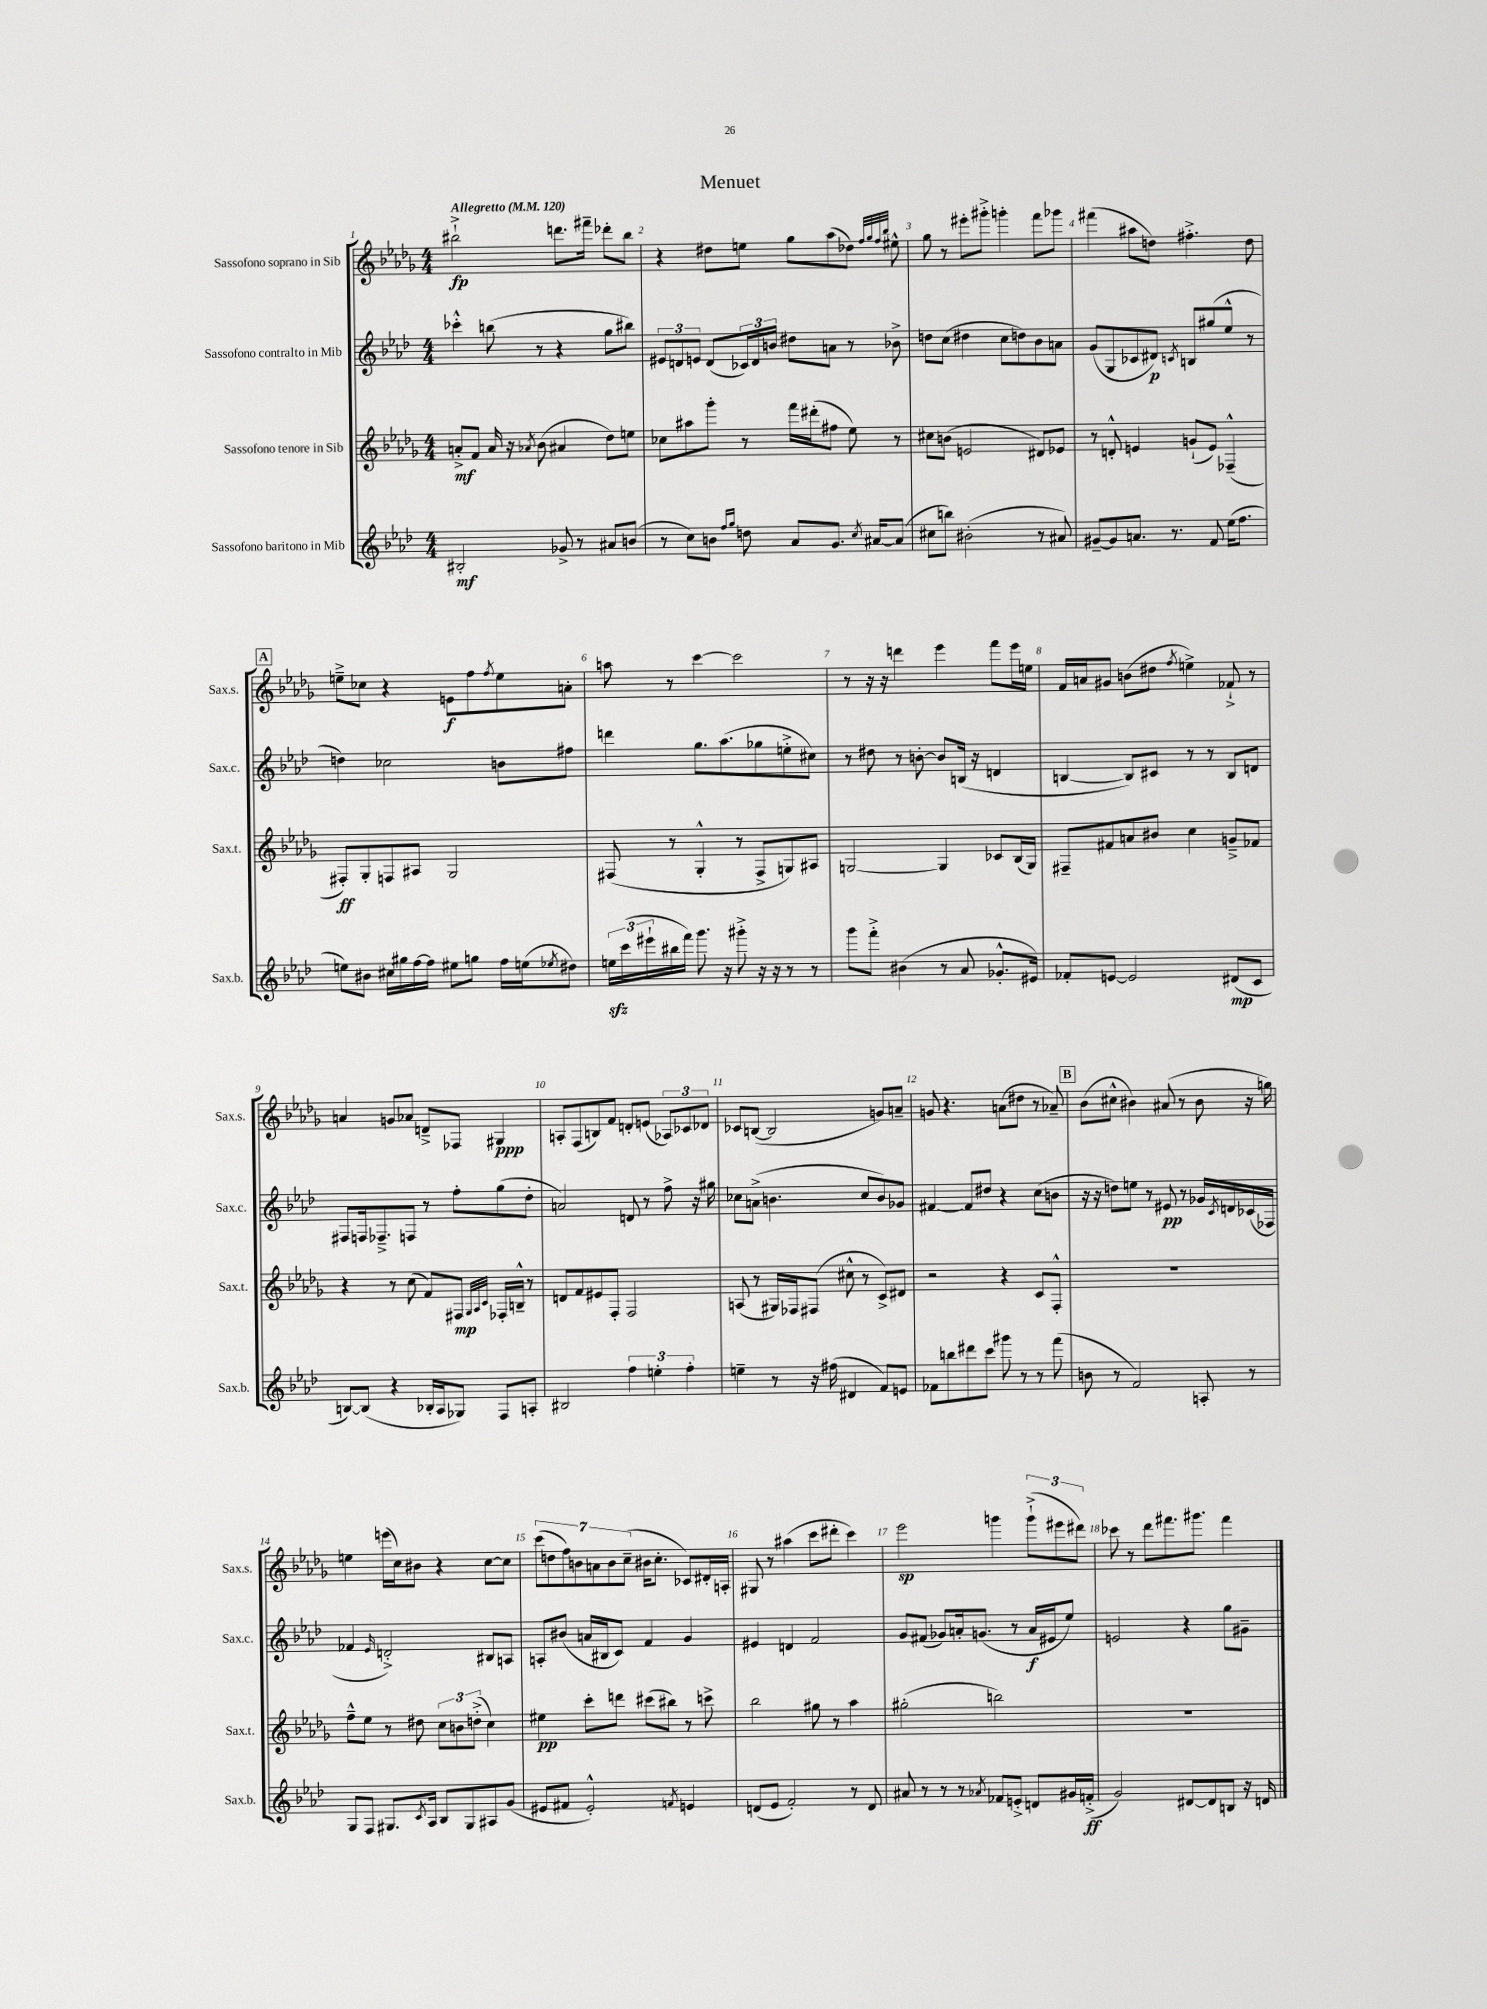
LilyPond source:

\header { title = "Menuet" }
<<
\new StaffGroup <<
\new Staff = "s0" \with { instrumentName = "Sassofono soprano in Sib" shortInstrumentName = "Sax.s." } {
    \clef treble \key des \major \numericTimeSignature \time 4/4 \tempo "Allegretto" 4 = 120
    bis''2-!->\fp d'''8. fis'''16-- des'''8-. bis''8 |
    r4 dis''8 e''8 ges''8 aes''8( des''8) \grace { f''32 ges''32 f''32 bes''32 } eis''8-^ |
    ges''8 r8 eis'''8-. gis'''8-.-> g'''4-. f'''8 ges'''8 |
    fis'''4( ais''8 d''8) fis''4.-.-> d''8 |
    \mark \markup { \box "A" } e''8---> ces''8 r4 e'8\f f''8 \acciaccatura { f''8 } e''8 a'8-. |
    a''8 r8 c'''4~ c'''2 |
    r8 r16 r16 d'''4 ees'''4 f'''8 ees'''16 e''16 |
    f'16 a'16 gis'8 b'8( dis''8 \acciaccatura { f''8 } e''4->) fes'8-!-> r8 |
    a'4 g'8 aes'8 d'8---> fes8 gis4\ppp |
    a8-. f8( b8) f'8 d'8-. e'8( \tuplet 3/2 { aes8) ces'8 des'8 } |
    ces'8 b8~( b2 g'8) a'8-- |
    g'8 r4. a'8( dis''8 r8 aes'8--) |
    \mark \markup { \box "B" } bes'8( cis''8-^ bis'4) ais'8( r8 bis'8 r16 g''16) |
    e''4 e'''16( c''16) bis'8 r4 c''8~ c''8 |
    \tuplet 7/4 { c'''8( d''8 f''8) b'8 a'8 b'8 c''8--( } bis'16 c''8.-. ces'8) dis'16-. a16-. |
    gis8 r8 ais''4( c'''8 dis'''8-. c'''4) |
    ees'''2\sp g'''4 \tuplet 3/2 { g'''8-!->( eis'''8 dis'''8) } |
    ces'''8 r8 des'''8 fis'''8. gis'''8. fis'''4 \bar "|." |
}
\new Staff = "s1" \with { instrumentName = "Sassofono contralto in Mib" shortInstrumentName = "Sax.c." } {
    \clef treble \key aes \major \numericTimeSignature \time 4/4
    ces'''4-.-^ b''8( r8 r4 g''8 bis''8) |
    \tuplet 3/2 { eis'8 d'8 e'8 } d'8( \tuplet 3/2 { ces'16) d'16 b'16 } dis''8 a'8 r8 bes'8-> |
    d''8 c''8( dis''4 c''8 d''8) bes'8 a'8 |
    g'8( g8 ces'8 dis'8\p) \acciaccatura { c'8 } b8 gis''8( ees''8-^ r8 |
    \mark \markup { \box "A" } d''4) ces''2 b'8 fis''8 |
    d'''4 g''8. aes''8.( ges''8 e''8-.-> cis''8) |
    r8 dis''8 r8 b'8~-. b'8 b16( r16 d'4 |
    b4~ b8) cis'8 r8 r8 b8 d'8 |
    fis8 f16 fes8.---> f8 r8 f''8-. g''8( des''8-. |
    a'2) d'8 r8 f''8-> r16 gis''16 |
    ces''8 a'8->( b'4. ces''8 b'8) ges'8 |
    fis'4~ fis'8 dis''8 r4 c''8( b'8 |
    \mark \markup { \box "B" } r16 r16 d''8) e''8 r8 eis'8\pp r8 ges'16 \acciaccatura { c'8 } d'16 ces'16( fes16 |
    fes'4 \grace { ees'16 } d'2-.->) bis8 a8 |
    a8-. bis'8( a'16 bis16 c'8) f'4 g'4 |
    eis'4 d'4 f'2 |
    g'8 fis'8( ges'8) a'16-. g'8.( r8 a'16\f eis'16 ees''8) |
    e'2 r4 g''8 gis'8-- \bar "|." |
}
\new Staff = "s2" \with { instrumentName = "Sassofono tenore in Sib" shortInstrumentName = "Sax.t." } {
    \clef treble \key des \major \numericTimeSignature \time 4/4
    a'8-.->\mf f'8 a'16 r16 \acciaccatura { aes'8 } bes'8( ais'4 des''8) e''8 |
    ces''8 ais''8 ges'''8-. r8 f'''16 dis'''16-.( fis''8 ees''8) r8 |
    cis''8 b'8( e'2 dis'8) ees'8 |
    r8 d'8-.-^ e'4 g'8-!( e'8) fes4---^( |
    \mark \markup { \box "A" } fis8-.\ff) ges8-. f8 ais8 ges2 |
    fis8( r8 ges4-.-^ r8 fis8-> g8) ais8 |
    g2~ g4 ces'8 bes16( g16) |
    fis8-- fis'8 a'8 bis'8 c''4 g'8---> fes'8 |
    r4 r8 c''8( f'8) fis8\mp \grace { ges32 aes32 c'32 } fes16-. b16---^ r8 |
    d'8 f'8 eis'8 f8-. f2 |
    a8( r8 gis16) fes16 fis8( cis''8-^ r8 c'8->) dis'8 |
    r2 r4 c'8 f8-.-^ |
    \mark \markup { \box "B" } R1 |
    f''8---^ ees''8 r8 dis''8 \tuplet 3/2 { c''8 b'8 d''8-.->( } c''4) |
    eis''4\pp c'''8-. d'''8 cis'''8( bis''8) r8 c'''8-> |
    bes''2 gis''8 r8 aes''4 |
    gis''2-.( b''2) |
    R1 \bar "|." |
}
\new Staff = "s3" \with { instrumentName = "Sassofono baritono in Mib" shortInstrumentName = "Sax.b." } {
    \clef treble \key aes \major \numericTimeSignature \time 4/4
    bis2-.\mf ges'8-> r8 ais'8 b'8( |
    r8 c''8) b'8 \grace { f''16 g''16 } d''8 aes'8 g'8. \acciaccatura { c''8 } ais'16~ ais'8( |
    cis''8 b''8) bis'2-.( r8 ais'8) |
    gis'8~-- gis'8 a'8. r8. f'8 ees''16( f''8. |
    \mark \markup { \box "A" } e''8) bis'8 cis''16 gis''16 f''16~ f''16 eis''8 g''8 f''16 e''16( \acciaccatura { ees''8 } dis''8) |
    \tuplet 3/2 { e''16\sfz c'''16( eis'''16-! } bis''16 f'''16) g'''8. r16 gis'''8-.-> r16 r16 r8 r8 |
    g'''8 f'''8-.-> bis'4( r8 aes'8 ges'8.-.-^ eis'16) |
    fes'8-. e'8~ e'2 dis'8\mp( c'8 |
    b8~) b8( r4 bes16-. aes16 ges8) f8 a8-. |
    bis2 \tuplet 3/2 { f''4 e''4-. f''4-. } |
    e''4-- r8 r16 fis''16( dis'4 f'8) e'8 |
    fes'8 b''8 dis'''8 c'''8 gis'''8 r8 r8 f'''8( |
    \mark \markup { \box "B" } b'8 r8 f'2) a8-. r8 |
    g8 f8 gis8. \acciaccatura { c'8 } aes16 bes8 gis8 ais8 g'8( |
    eis'8 fis'8 eis'2-.-^) \acciaccatura { f'8 } e'4 |
    d'8( ees'8 f'2-.) r8 d'8 |
    ais'8 r8 r8 r8 \acciaccatura { aes'8 } fes'8 e'8-.-> d'8 gis'16 f'16-.->\ff( |
    g'2) dis'8~ dis'8 b8 r16 d'16 \bar "|." |
}
>>
>>
\layout { \context { \Score \override BarNumber.break-visibility = ##(#f #t #t) barNumberVisibility = #all-bar-numbers-visible } }
